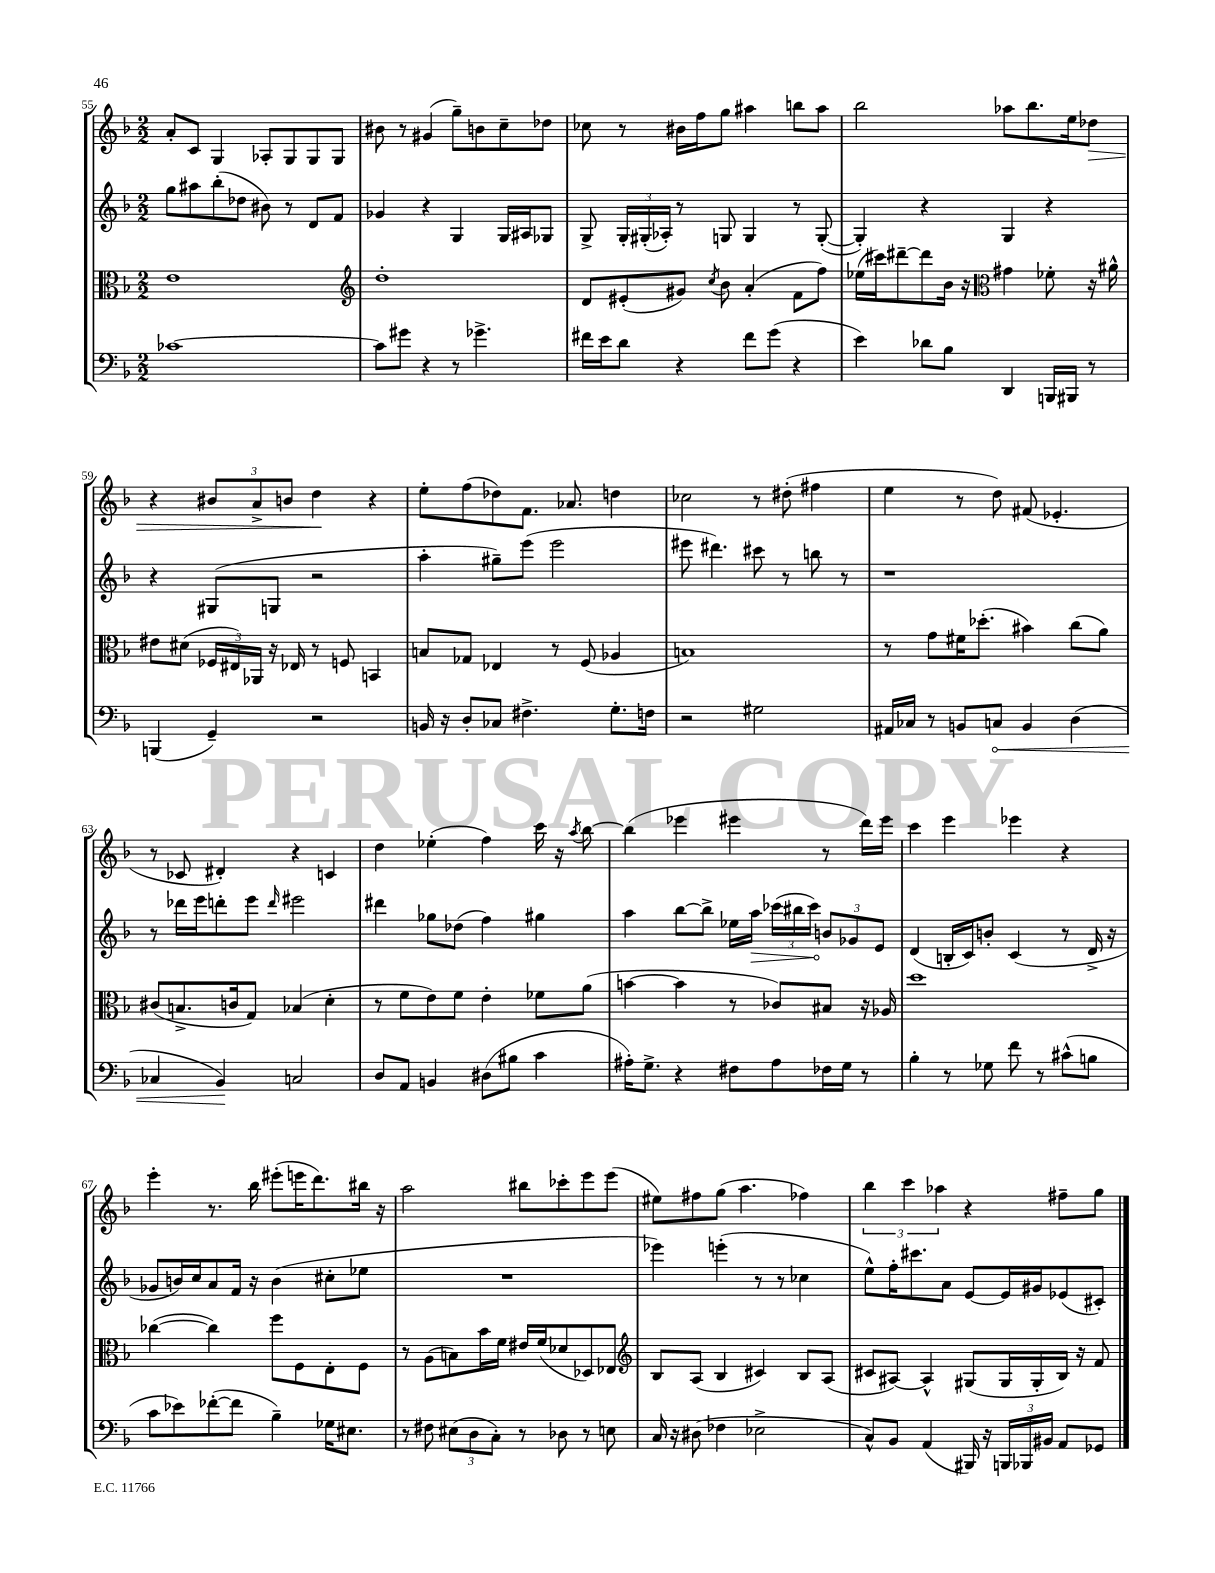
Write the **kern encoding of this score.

**kern	**dynam	**kern	**kern	**dynam	**kern	**dynam
*part4	*part4	*part3	*part2	*part2	*part1	*part1
*staff4	*staff4	*staff3	*staff2	*staff2	*staff1	*staff1
*clefF4	*	*clefC3	*clefG2	*	*clefG2	*
*k[b-]	*	*k[b-]	*k[b-]	*	*k[b-]	*
*M2/2	*	*M2/2	*M2/2	*	*M2/2	*
=55	=55	=55	=55	=55	=55	=55
[1c-X	.	1e	8gg\L	.	8a'/L	.
.	.	.	8aa#X\	.	8c/J	.
.	.	.	(8bb-'\	.	4G/	.
.	.	.	8dd-X\J	.	.	.
.	.	.	8b#X\)	.	8A-X'/L	.
.	.	.	8r	.	8G/	.
.	.	.	8d/L	.	8G/	.
.	.	.	8f/J	.	8G/J	.
=56	=56	=56	=56	=56	=56	=56
*	*	*clefG2	*	*	*	*
8c-\L]	.	1dd'	4g-X/	.	8b#X\	.
8g#X\J	.	.	.	.	8r	.
4r	.	.	4r	.	(4g#X/	.
8r	.	.	4G/	.	8gg~\L)	.
4.g-X^\	.	.	.	.	8bn\	.
.	.	.	16G/LL	.	8cc~\	.
.	.	.	16A#X/J	.	.	.
.	.	.	8G-X/J	.	8dd-X\J	.
=57	=57	=57	=57	=57	=57	=57
16f#X\LL	.	8d/L	8G^/	.	8cc-X\	.
16e\J	.	.	.	.	.	.
8d\J	.	(8e#X'/	24G'/LL	.	8r	.
.	.	.	(24G#X'/	.	.	.
.	.	.	24A-X'/JJ)	.	.	.
4r	.	8g#X/J)	8r	.	16b#X\LL	.
.	.	.	.	.	16ff\J	.
.	.	8qcc/	.	.	.	.
.	.	8b-\	8Gn/	.	8gg\J	.
8f#\L	.	(4a'/	4G/	.	4aa#X\	.
(8g\J	.	.	.	.	.	.
4r	.	8f\L	8r	.	8bbn\L	.
.	.	8ff\J)	([8G'/	.	8aa#\J	.
=58	=58	=58	=58	=58	=58	=58
4e\)	.	(16ee-X\LL	4G'/])	.	2bb-\	.
.	.	16ccc#X\J)	.	.	.	.
.	.	[8ddd#X~\	.	.	.	.
8d-X\L	.	8ddd#\]	4r	.	.	.
8B-\J	.	16b-\Jk	.	.	.	.
.	.	16r	.	.	.	.
*	*	*clefC3	*	*	*	*
4DD/	.	4g#X\	4G/	.	8aa-X\L	.
.	.	.	.	.	8.bb-\	.
16BBBn/LL	.	8f-X'\	4r	.	.	.
16BBB#X/JJ	.	.	.	.	16ee\k	.
!	!	!	!	!	!	!LO:HP:b
8r	.	16r	.	.	8dd-X\J	>
.	.	16a#X^^\	.	.	.	.
!!LO:LB:g=z
=59	=59	=59	=59	=59	=59	=59
(4BBBn/	.	8e#X\L	4r	.	4r	.
.	.	(8d#X\J	.	.	.	.
4GG~/)	.	24F-X/LL	(8G#X/L	.	12b#X/L	.
.	.	24E#X/)	.	.	.	.
.	.	24AA-X/JJ	.	.	12a^/	.
.	.	16r	8Gn/J	.	.	.
.	.	.	.	.	12bn/J	.
.	.	16E-X/	.	.	.	.
2r	.	8r	2r	.	4dd\	.
.	.	8Fn/	.	.	.	.
.	.	4BBn/	.	.	4r	]
=60	=60	=60	=60	=60	=60	=60
16BBn/	.	8Bn/L	4aa'\	.	8ee'\L	.
16r	.	.	.	.	.	.
8D'/L	.	8G-X/J	.	.	(8ff\	.
8C-X/J	.	4E-X/	8gg#X~\L)	.	8dd-X\)	.
4.F#X^\	.	.	(8eee\J	.	8.f\J	.
.	.	8r	2eee\	.	.	.
.	.	.	.	.	8.a-X/	.
.	.	(8F/	.	.	.	.
8.G'\L	.	4A-X/	.	.	4ddn\	.
16Fn\Jk	.	.	.	.	.	.
=61	=61	=61	=61	=61	=61	=61
2r	.	1Bn)	8eee#X\	.	2cc-X\	.
.	.	.	4.ddd#X\)	.	.	.
2G#X\	.	.	8ccc#X\	.	8r	.
.	.	.	8r	.	(8dd#X'\	.
.	.	.	8bbn\	.	4ff#X\	.
.	.	.	8r	.	.	.
=62	=62	=62	=62	=62	=62	=62
16AA#X/LL	.	8r	1r	.	4ee\	.
16C-X/JJ	.	.	.	.	.	.
8r	.	8g\L	.	.	.	.
8BBn/L	.	16f#X\K	.	.	8r	.
.	.	(8.dd-X'\J	.	.	.	.
!	!LO:HP:b	!	!	!	!	!
8Cn/J	<	.	.	.	8dd\)	.
4BB/	.	4b#X\)	.	.	(8f#X/	.
.	.	.	.	.	4.e-X'/	.
(4D\	.	(8cc\L	.	.	.	.
.	.	8a\J)	.	.	.	.
!!LO:LB:g=z
=63	=63	=63	=63	=63	=63	=63
4C-X/	.	(8c#X/L	8r	.	8r	.
.	.	8.Bn^/	16ddd-X\LL	.	8c-X/	.
.	.	.	16eee\J	.	.	.
4BB-/)	.	.	8dddn'\	.	4d#X'/)	.
.	.	16cn/k	.	.	.	.
.	.	8G/J)	8eee\J	.	.	.
.	.	.	16qqddd/	.	.	.
2Cn/	[	(4B-X/	2eee#X\	.	4r	.
.	.	4d'\	.	.	4cn/	.
=64	=64	=64	=64	=64	=64	=64
8D/L	.	8r	4ddd#X\	.	4dd\	.
8AA/J	.	8f\L	.	.	.	.
4BBn/	.	8e\)	8gg-X\L	.	(4ee-X'\	.
.	.	8f\J	(8dd-X\J	.	.	.
(8D#X\L	.	4e'\	4ff\)	.	4ff\)	.
8B#X\J	.	.	.	.	.	.
4c\	.	8f-X\L	4gg#X\	.	16ccc\	.
.	.	.	.	.	16r	.
.	.	.	.	.	8qaa/	.
.	.	(8a\J	.	.	[8bb-\	.
=65	=65	=65	=65	=65	=65	=65
16A#X'\KL)	.	[4bn\	4aa\	.	(4bb-\]	.
8.G^\J	.	.	.	.	.	.
4r	.	4b\]	[8bb-\L	.	4eee-X\	.
.	.	.	8bb-^\J]	.	.	.
8F#X\L	.	8r	16ee-X\LL	.	4eee#X\	.
!	!	!	!	!LO:HP:b	!	!
.	.	.	16aa\JJ	>	.	.
8A#\	.	8c-X/L)	(24ccc-X\LL	.	.	.
.	.	.	24bb#X\	.	.	.
.	.	.	24ccc-\JJ)	.	.	.
16F-X\L	.	8B#X/J	12bn/L	]	8r	.
16G\JJ	.	.	.	.	.	.
.	.	.	12g-X/	.	.	.
8r	.	16r	.	.	16ddd\LL)	.
.	.	.	12e/J	.	.	.
.	.	16A-X/	.	.	16eee#\JJ	.
=66	=66	=66	=66	=66	=66	=66
4B-'\	.	1dd	(4d/	.	4ccc\	.
8r	.	.	16Bn'/LL	.	4eee\	.
.	.	.	16c/J)	.	.	.
8G-X\	.	.	8bn'/J	.	.	.
8f\	.	.	(4c/	.	4eee-X\	.
8r	.	.	.	.	.	.
(8c#X^^\L	.	.	8r	.	4r	.
8Bn\J	.	.	16d^/	.	.	.
.	.	.	16r	.	.	.
!!LO:LB:g=z
=67	=67	=67	=67	=67	=67	=67
8c\L	.	([4cc-X\	8g-X/L	.	4eee'\	.
8e-X\)	.	.	16bn/L)	.	.	.
.	.	.	16cc/J	.	.	.
([8f-X'\	.	4cc-\])	8a/	.	8.r	.
8f-\J]	.	.	16f/Jk	.	.	.
.	.	.	16r	.	16bb-\	.
4B-~\)	.	8ff\L	(4b\	.	(8eee#X'\L	.
.	.	8F\	.	.	16eeen\K	.
.	.	.	.	.	8.ddd\)	.
16G-X\KL	.	8E'\	8cc#X'\L	.	.	.
8.E#X\J	.	.	.	.	.	.
.	.	8F\J	8ee-X\J	.	16bb#X\Jk	.
.	.	.	.	.	16r	.
=68	=68	=68	=68	=68	=68	=68
8r	.	8r	1r	.	2aa\	.
8F#X\	.	(8A\L	.	.	.	.
(12E#X\L	.	8Bn\)	.	.	.	.
12D\	.	.	.	.	.	.
.	.	16b-\L	.	.	.	.
12C'\J)	.	.	.	.	.	.
.	.	16f\JJ	.	.	.	.
8r	.	16e#X/LL	.	.	8bb#X\L	.
.	.	(16f/J	.	.	.	.
8D-X\	.	8d-X/	.	.	8ccc-X'\	.
8r	.	8D-X/)	.	.	8eee\	.
8En\	.	8E-X/J	.	.	(8eee\J	.
=69	=69	=69	=69	=69	=69	=69
*	*	*clefG2	*	*	*	*
16C/	.	8B-/L	4eee-X\)	.	8ee#X\L)	.
16r	.	.	.	.	.	.
(8D#X\	.	(8A/J	.	.	8ff#X\	.
4F-X\	.	4B-/	(4eeen'\	.	(8gg\J	.
.	.	.	.	.	4.aa\	.
2E-X^\	.	4c#X/)	8r	.	.	.
.	.	.	8r	.	.	.
.	.	8B-/L	4cc-X\	.	4ff-X\)	.
.	.	(8A/J	.	.	.	.
=70	=70	=70	=70	=70	=70	=70
8C^^/L)	.	8c#X/L	8ee^^\L)	.	6bb-\	.
8BB-/J	.	[8A#X/J)	16ff'\K	.	.	.
.	.	.	.	.	6ccc\	.
.	.	.	8.ccc#X\	.	.	.
(4AA/	.	4A#^^/]	.	.	.	.
.	.	.	.	.	6aa-X\	.
.	.	.	8a\J	.	.	.
16BBB#X/)	.	(8G#X/L	[8e/L	.	4r	.
16r	.	.	.	.	.	.
24BBBn/LL	.	16G#/L	16e/L]	.	.	.
24BBB-X/	.	.	.	.	.	.
.	.	16G#'/	16g#X/J	.	.	.
24BB#X/JJ	.	.	.	.	.	.
8AA/L	.	16B-/JJ)	(8e-X/	.	8ff#X~\L	.
.	.	16r	.	.	.	.
8GG-X/J	.	8f/	8c#X'/J)	.	8gg\J	.
==	==	==	==	==	==	==
*-	*-	*-	*-	*-	*-	*-
